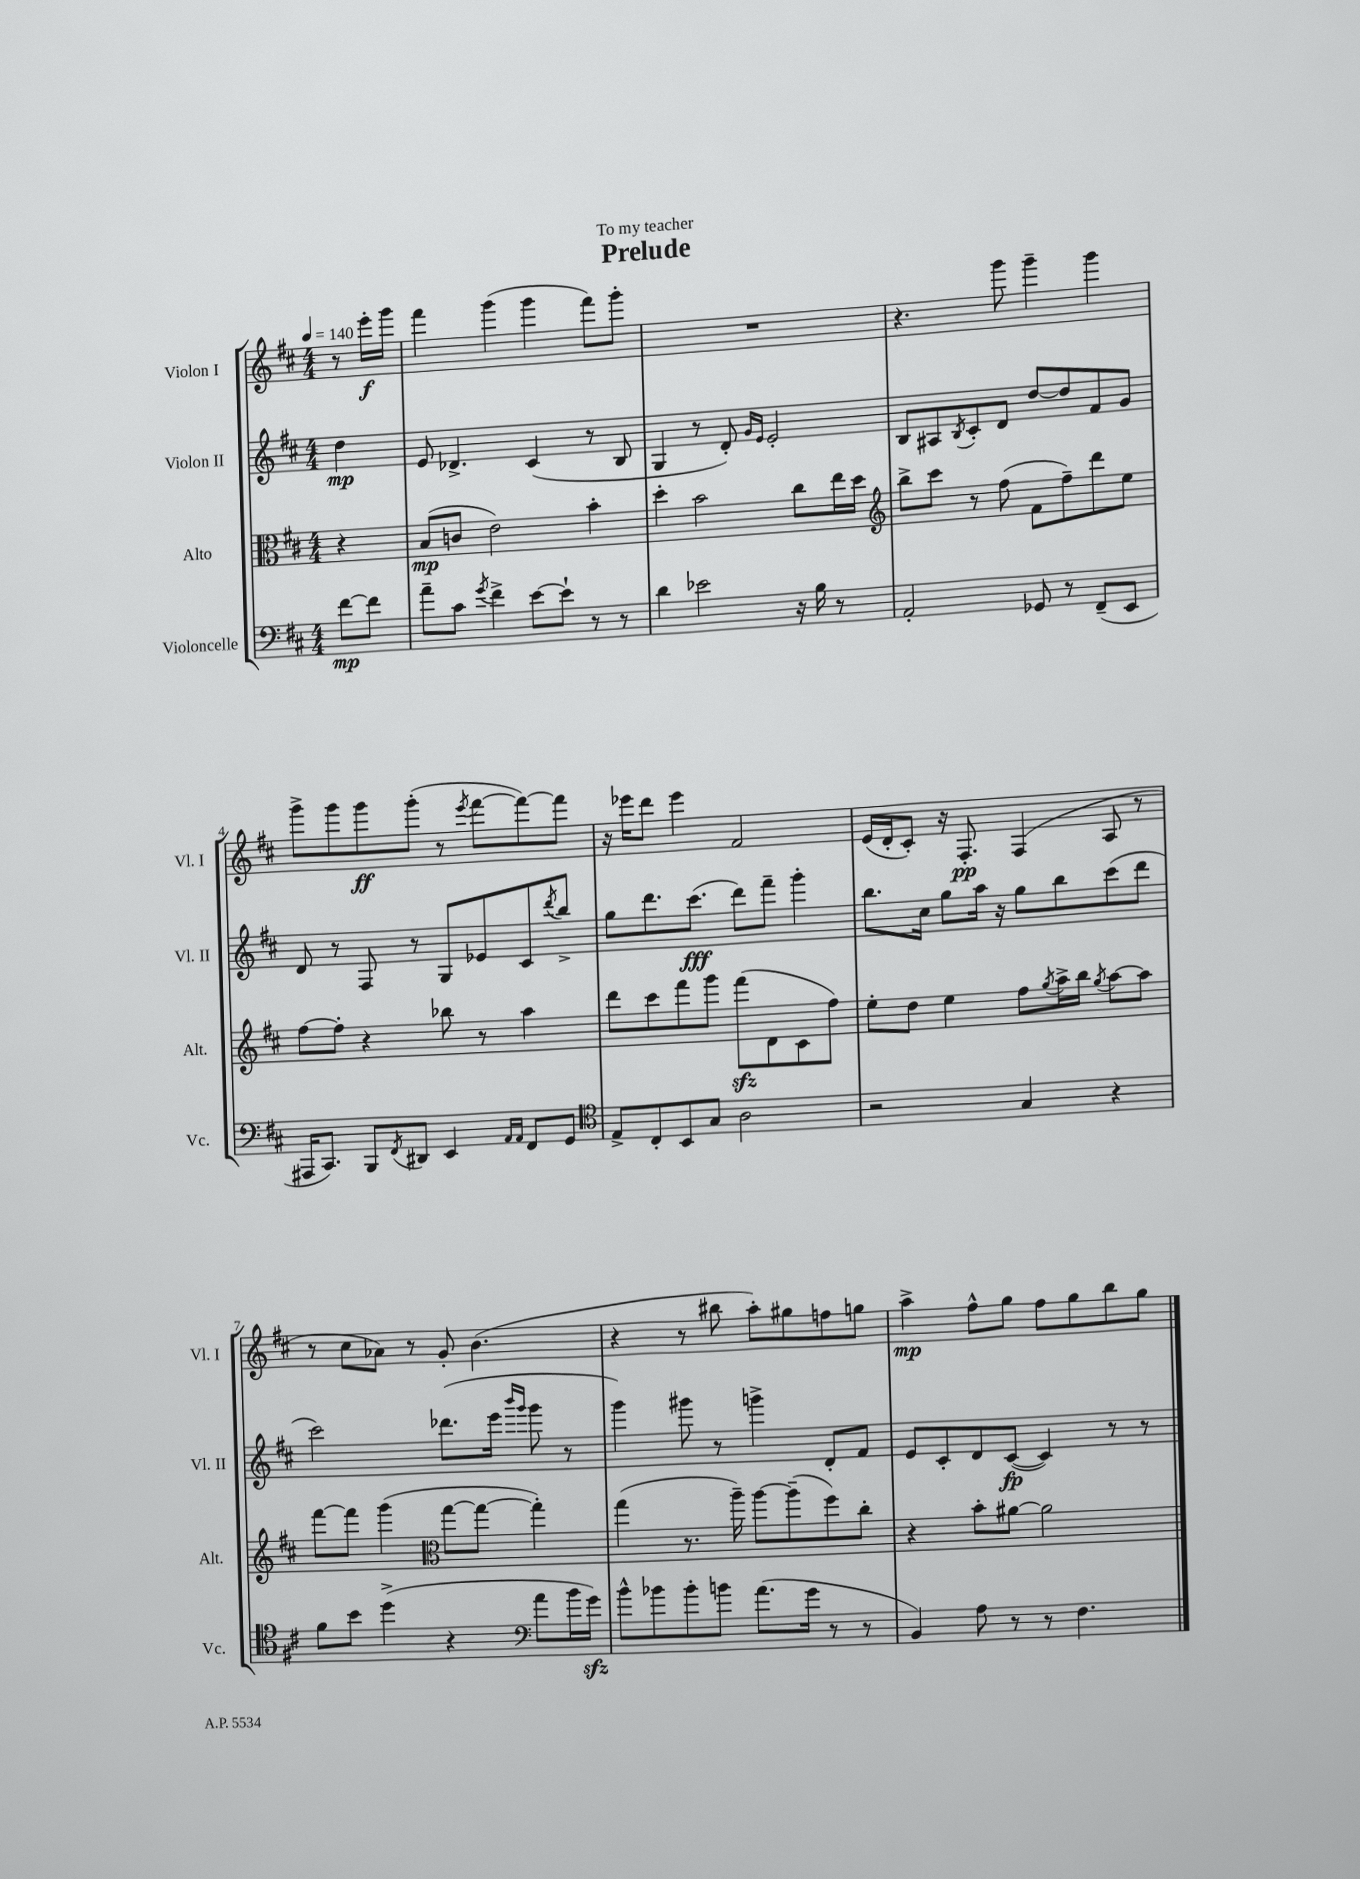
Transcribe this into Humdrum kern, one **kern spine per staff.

**kern	**kern	**kern	**kern
*staff4	*staff3	*staff2	*staff1
*clefF4	*clefC3	*clefG2	*clefG2
*k[f#c#]	*k[f#c#]	*k[f#c#]	*k[f#c#]
*M4/4	*M4/4	*M4/4	*M4/4
*MM140	*MM140	*MM140	*MM140
[8f#	4r	4dd	8r
8f#]	.	.	16eee'
.	.	.	16ggg
=	=	=	=
8a~	(8B	8e	4fff#
8c#	8c	4.d-^	.
8qg	.	.	.
4f#^	2e)	.	(4ggg
[8e	.	(4c#	4ggg
8e`]	.	.	.
8r	4b'	8r	8fff#)
8r	.	8B	8ggg'
=	=	=	=
4d	4dd'	4G	1r
2e-	2b	8r	.
.	.	8d')	.
.	.	16qqg	.
.	.	16qqe	.
.	.	2e'	.
16r	8cc#	.	.
16B	.	.	.
8r	16ee	.	.
.	16dd	.	.
=	=	=	=
*	*clefG2	*	*
2AA'	8bb^	8B	4.r
.	8ccc#	8A#	.
.	.	8qB	.
.	8r	8c#'	.
.	(8ff#	8d	8ggg
8GG-	8f#	[8dd	4ggg~
8r	8ff#~)	8dd]	.
(8FF#~	8ddd	8f#	4ggg
8EE	8ee	8g	.
=	=	=	=
16AAA#	[8ff#	8d	8ggg^
8.CC#)	.	.	.
.	8ff#']	8r	8ggg
8BBB	4r	8F#	8ggg
8qFF#	.	.	.
8DD#	.	8r	(8ggg'
4EE	8bb-	8G	8r
.	.	.	8qeee
.	8r	8e-	[8fff#
16qqAA	.	.	.
16qqAA	.	.	.
8FF#	4aa	8c#	8fff#_)
.	.	8qddd	.
8GG	.	8bb^	8fff#]
=	=	=	=
*clefC4	*	*	*
8E^	8ddd	8gg	16r
.	.	.	16eee-
8C#'	8ccc#	8.ddd	8ddd
8BB	8fff#	.	4eee-
.	.	(8.ccc#	.
8G	8ggg	.	.
2A	(8fff#	8ddd)	2f#
.	8d	8fff#~	.
.	8c#	4ggg'	.
.	8ff#)	.	.
=	=	=	=
2r	8ee'	8.bb	(16e
.	.	.	16d'
.	8dd	.	8c#')
.	.	16cc#	.
.	4ee	8gg	16r
.	.	.	8.F#'
.	.	16aa	.
.	.	16r	.
4G	8ff#	8gg	(4F#
.	8qgg	.	.
.	16aa^	8bb	.
.	16bb	.	.
.	8qgg	.	.
4r	[8aa	(8ccc#	8A
.	8aa]	8ddd	8r
=	=	=	=
8f#	[8fff#	2ccc#)	8r
8b	8fff#]	.	8cc#
(4dd^	(4ggg	.	8a-)
.	.	.	8r
*	*clefC3	*	*
4r	[8gg	(8.ddd-	8g'
.	8gg_	.	(4.b
.	.	16eee	.
*clefF4	*	*	*
.	.	16qqbbb	.
.	.	16qqggg	.
8a	4gg'])	8ggg	.
16b	.	8r	.
16g)	.	.	.
=	=	=	=
8b^^	(4gg	4ggg)	4r
8b-	.	.	.
8b-'	8.r	8ggg#	8r
8b	.	8r	8bb#
.	16aa~)	.	.
(8.a	[8aa	4ggg^	8aa')
.	(8aa~]	.	8gg#
16g	.	.	.
8r	8ff#)	8d'	8ff
8r	8cc#'	8f#	8gg
=	=	=	=
4BB)	4r	8e	4aa^
.	.	8c#'	.
8A	8b'	8d	8ff#^^
8r	[8a#	([8c#	8gg
8r	2a#]	4c#])	8ff#
4.F#	.	.	8gg
.	.	8r	8bb
.	.	8r	8gg
==	==	==	==
*-	*-	*-	*-
